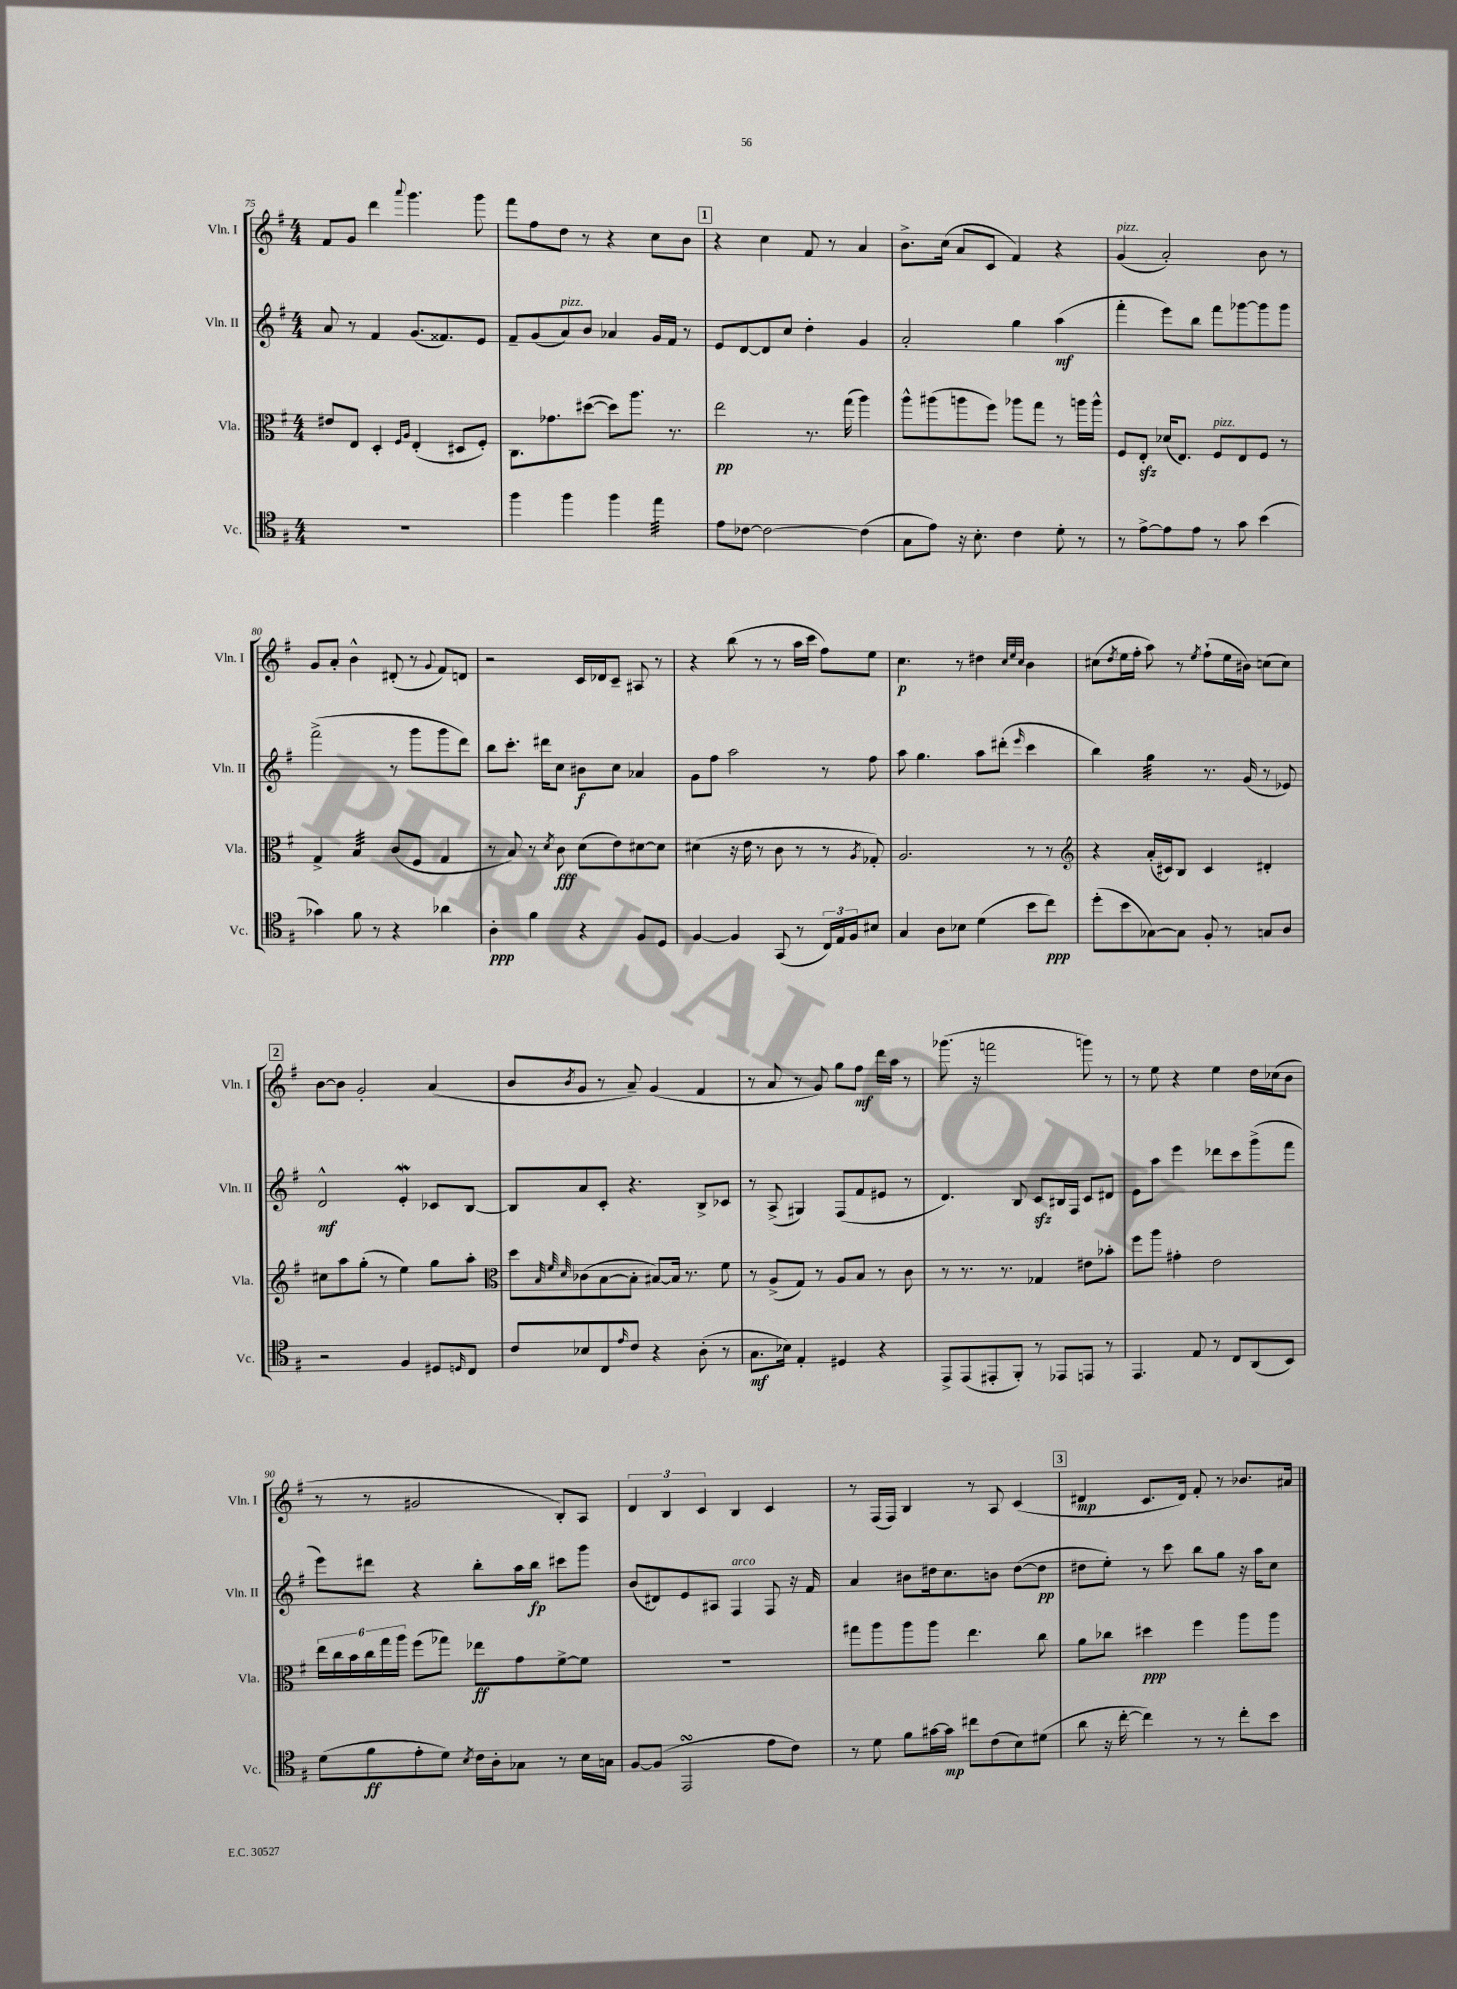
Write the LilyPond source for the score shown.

<<
\new StaffGroup <<
\new Staff = "s0" \with { instrumentName = "Vln. I" shortInstrumentName = "Vln. I" } {
    \clef treble \key g \major \numericTimeSignature \time 4/4
    fis'8 g'8 d'''4 \appoggiatura { a'''8 } g'''4. g'''8 |
    fis'''8 fis''8 d''8 r8 r4 c''8 b'8 |
    \mark \markup { \box "1" } r4 c''4 fis'8 r8 a'4 |
    b'8.-> c''16( a'8 c'8 fis'4) r4 |
    g'4^\markup { \italic "pizz." }( a'2-.) b'8 r8 |
    g'8 a'8-. b'4-^ dis'8-.( r8 \appoggiatura { g'8 } fis'8) d'8 |
    r2 c'16 des'16 c'8-- ais8 r8 |
    r4 b''8( r8 r8 a''16 c'''16 fis''8) e''8 |
    c''4.\p r8 dis''4 \grace { c''32 e''32 c''32 } b'4 |
    cis''8( \acciaccatura { d''8 } e''16 fis''16-. a''8) r8 \acciaccatura { e''8 } fis''8-!( e''16 bis'16) c''8( c''8) |
    \mark \markup { \box "2" } b'8~ b'8 g'2-. a'4( |
    b'8 \acciaccatura { b'8 } g'8 r8 a'8--) g'4( fis'4 |
    r8 a'8 r8 g'8) g''8 fis''8\mf d'''16 a''16 r8 |
    ges'''8.( r16 f'''2 g'''8) r8 |
    r8 e''8 r4 e''4 d''16 ces''16( b'8 |
    r8 r8 gis'2 b8-.) a8 |
    \tuplet 3/2 { d'4 b4 c'4 } b4 c'4 |
    r8 fis16( fis16) b4 r8 a8 c'4( |
    \mark \markup { \box "3" } dis'4\mp c'8. dis'16) fis'8-. r8 bes'8. ais'16 \bar "|." |
}
\new Staff = "s1" \with { instrumentName = "Vln. II" shortInstrumentName = "Vln. II" } {
    \clef treble \key g \major \numericTimeSignature \time 4/4
    a'8 r8 fis'4 g'8.( fisis'8.) e'8 |
    fis'8-- g'8( a'8^\markup { \italic "pizz." }) b'8 aes'4 g'16 fis'16 r8 |
    \mark \markup { \box "1" } e'8 d'8~ d'8 c''8 d''4-. g'4 |
    a'2-. g''4 a''4\mf( |
    fis'''4-. e'''8) b''8 fis'''8 ges'''8~ ges'''8 ges'''8 |
    fis'''2->( r8 g'''8 g'''8 d'''8) |
    b''8 c'''8.-. dis'''16 c''8 bis'8\f c''8 aes'4 |
    g'8 fis''8 a''2 r8 fis''8 |
    a''8 g''4. a''8 dis'''8-.( \grace { e'''16 } c'''4 |
    b''4) g''4:32 r8. g'16( r8 ees'8) |
    \mark \markup { \box "2" } d'2-^\mf e'4-.\mordent ces'8 b8~ |
    b8 a'8 c'8-. r4. b8-> ces'8 |
    r8 a8->( gis4) fis8( fis'8 eis'8 r8 |
    d'4.) b8 c'8\sfz bis16 fis16 c'8 dis'8 |
    e'8 a''8 e'''4 des'''8 c'''8 g'''8->( fis'''8 |
    e'''8) dis'''8 r4 b''8-. a''16 b''16\fp cis'''8 g'''8 |
    b'8( dis'8) e'8 ais8 fis4^\markup { \italic "arco" } fis8 r16 fis'16 |
    a'4 bis'8 dis''16 c''8. b'8 dis''8~( dis''8\pp |
    \mark \markup { \box "3" } dis''8 e''8-.) r8 c'''8 b''8 g''8 r16 a''16 c''8 \bar "|." |
}
\new Staff = "s2" \with { instrumentName = "Vla." shortInstrumentName = "Vla." } {
    \clef alto \key g \major \numericTimeSignature \time 4/4
    eis'8 e8 d4-. \grace { fis16 a16 } e4-.( dis8 fis8-.) |
    c8. ges'8. dis''8~( dis''8) a''8. r8. |
    \mark \markup { \box "1" } e''2\pp r8. g''16( a''4) |
    a''8-^ ais''8( a''8 fis''8) aes''8 g''8 r8 a''16 a''16-^ |
    fis8 e8-.\sfz des'16( e8.) fis8^\markup { \italic "pizz." } e8 fis8 r8 |
    g4-> b4:32 c'8( fis8 g4 |
    r8 b8) r8 \acciaccatura { d'8 } c'8\fff d'8( e'8) dis'8~ dis'8 |
    dis'4( r16 e'16 r8 c'8 r8 r8 \acciaccatura { a8 } ges8-.) |
    a2. r8 r8 |
    \clef treble r4 a'16-.( cis'16) b8 cis'4 dis'4-. |
    \mark \markup { \box "2" } cis''8 a''8 g''8-.( r8 e''4) g''8 a''8-. |
    \clef alto d''8 \grace { b32 fis'32 d'32 } ces'8( b8~ b8-. bis8~) bis16 r8. fis'8 |
    r8 a8->( g8) r8 a8 b8 r8 c'8 |
    r8 r8. r8. ges4 eis'8 bes'8-. |
    fis''8 a''8 gis'4-. e'2 |
    \tuplet 6/4 { e''16 c''16 b'16 c''16 g''16 a''16 } fis''8( ges''8) ees''8\ff g'8 fis'8~-> fis'8 |
    R1 |
    gis''8 a''8 a''8 a''8 e''4. c''8 |
    \mark \markup { \box "3" } a'8 ces''8 dis''4\ppp fis''4 a''8 a''8 \bar "|." |
}
\new Staff = "s3" \with { instrumentName = "Vc." shortInstrumentName = "Vc." } {
    \clef tenor \key g \major \numericTimeSignature \time 4/4
    R1 |
    fis''4 fis''4 fis''4 e''4:32 |
    \mark \markup { \box "1" } e'8 ces'8~ ces'2~ ces'4( |
    g8 e'8) r16 b8.-. c'4 d'8-. r8 |
    r8 e'8~-> e'8 e'8 r8 g'8 b'4( |
    ges'4) fis'8 r8 r4 aes'4 |
    a4-.\ppp fis'4 r4 fis8 d8 |
    fis4~ fis4 g,8( r8 \tuplet 3/2 { c16) e16 fis16 } bis8 |
    g4 a8 bes8 d'4( b'8 c''8\ppp) |
    d''8-.( b'8 ges8~) ges8 fis8-. r8 g8 a8 |
    \mark \markup { \box "2" } r2 fis4 dis8 \grace { d16 } c8 |
    c'8 bes8 c8 \grace { e'16 } c'8 r4 a8-.( r8 |
    g8.\mf bes16) e4-. dis4 r4 |
    e,8-> e,8( eis,8-. fis,8-.) r8 ees,8 e,8 r8 |
    e,4. e8 r8 c8 a,8( b,8) |
    d'8( fis'8\ff e'8-. d'8) \acciaccatura { b8 } c'16 a16-. ges8 r8 b16 g16 |
    fis8~ fis8( e,2\turn e'8 c'8) |
    r8 d'8 fis'8 gis'16~ gis'16\mp cis''8 c'8( b8) dis'8( |
    \mark \markup { \box "3" } a'8 r16 c''16~-. c''4) r8 r8 c''8-. b'8 \bar "|." |
}
>>
>>
\layout { \context { \Score currentBarNumber = #75 } }
